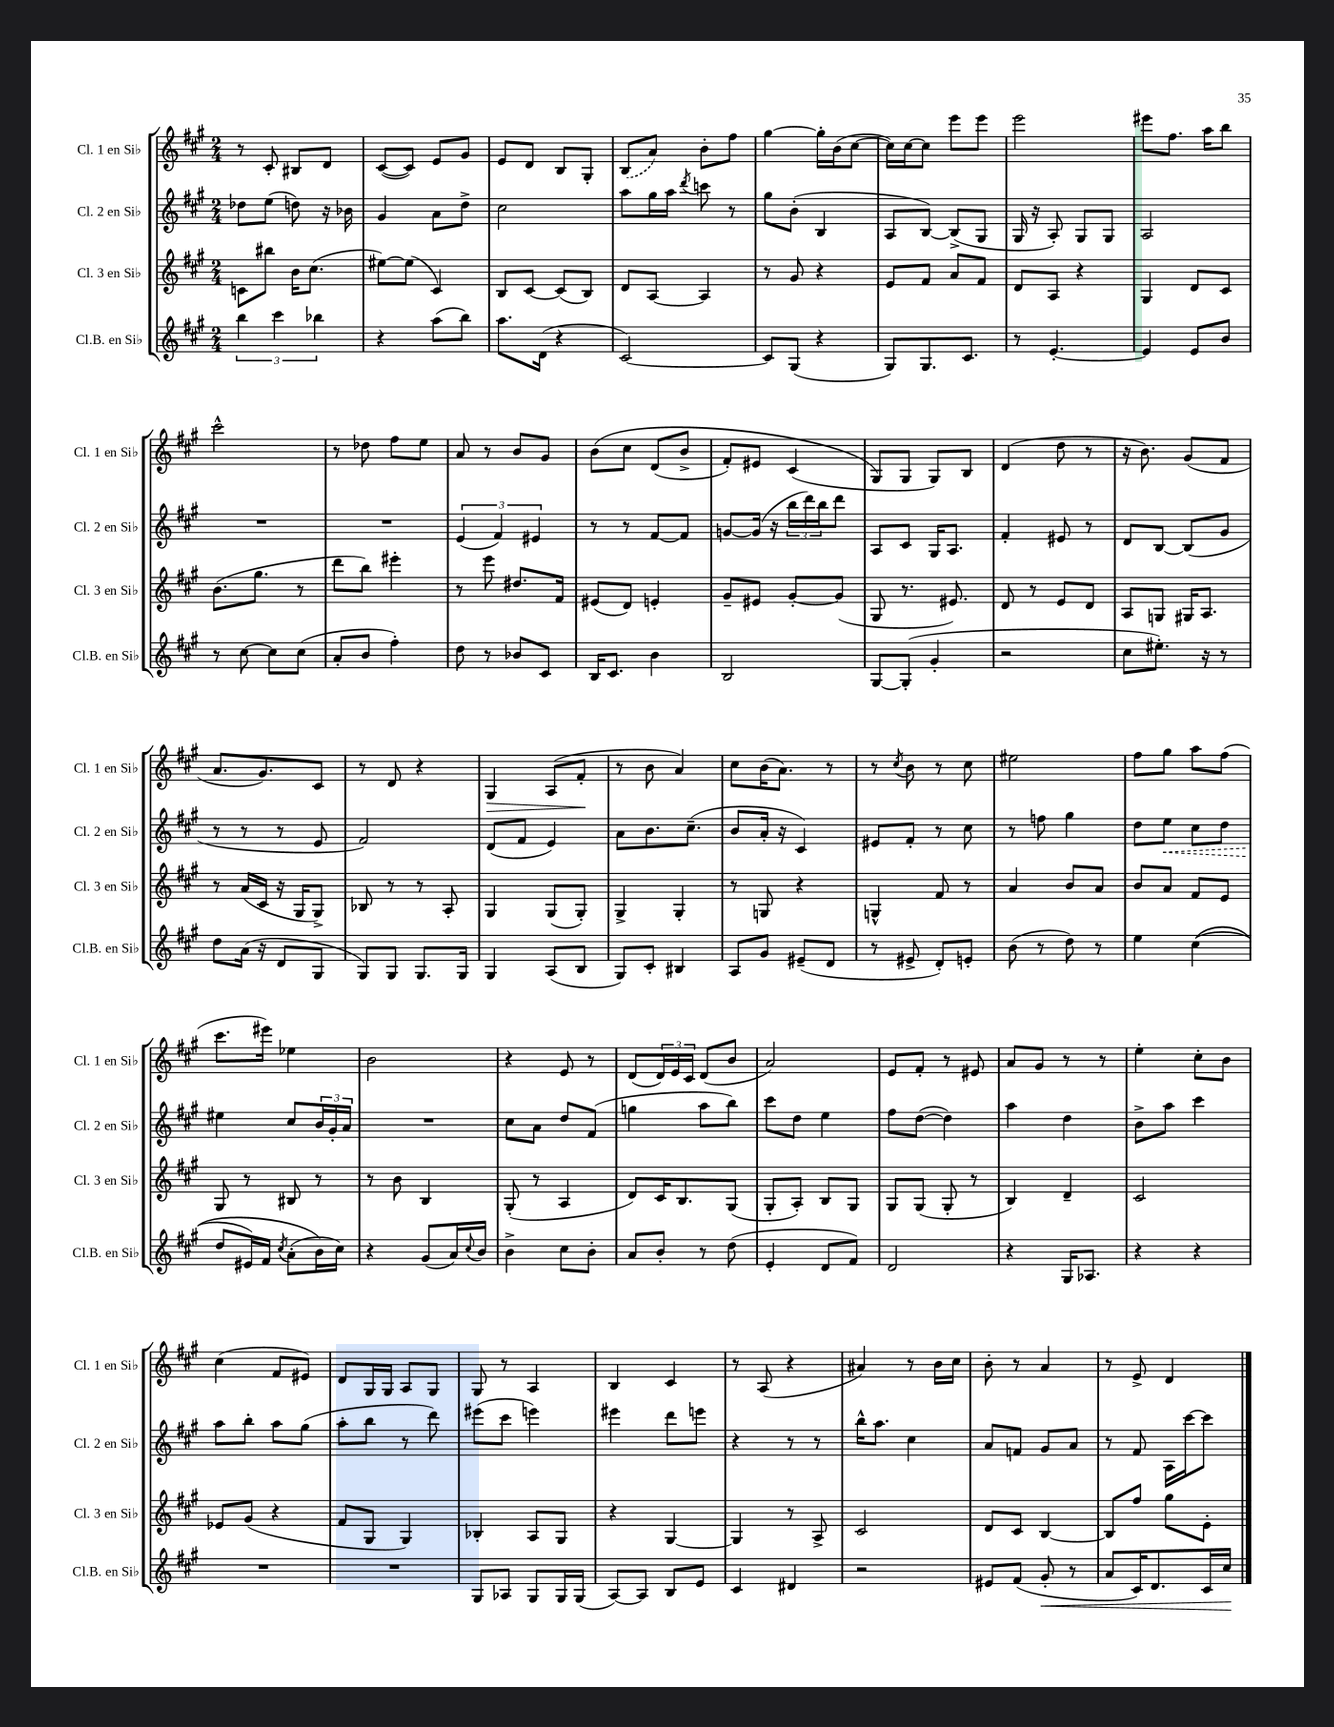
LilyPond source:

<<
\new StaffGroup <<
\new Staff = "s0" \with { instrumentName = "Cl. 1 en Sib" shortInstrumentName = "Cl. 1 en Sib" } {
    \clef treble \key a \major \numericTimeSignature \time 2/4
    r8 cis'8-. bis8 d'8 |
    cis'8~( cis'8) e'8 gis'8 |
    e'8 d'8 b8 gis8-. |
    \once \slurDashed b8( a'8) b'8-. fis''8 |
    gis''4~ gis''16-. b'16( cis''8~ |
    cis''16) cis''16~ cis''8 e'''8 e'''8 |
    e'''2 |
    eis'''8 fis''8. a''16 b''8 |
    cis'''2-^ |
    r8 des''8 fis''8 e''8 |
    a'8 r8 b'8 gis'8 |
    b'8\( cis''8 d'8( b'8-> |
    fis'8-.) eis'8 cis'4( |
    gis8\) gis8 gis8) b8 |
    d'4( d''8 r8 |
    r16 b'8.) gis'8( fis'8 |
    a'8. gis'8.) cis'8 |
    r8 d'8 r4 |
    gis4\> a8( fis'8-.\! |
    r8 b'8 a'4) |
    cis''8 b'16( a'8.) r8 |
    r8 \acciaccatura { cis''8 } b'8 r8 cis''8 |
    eis''2 |
    fis''8 gis''8 a''8 fis''8( |
    cis'''8. eis'''16) ees''4 |
    b'2 |
    r4 e'8 r8 |
    d'8( \tuplet 3/2 { d'16) e'16 cis'16 } d'8( b'8 |
    a'2) |
    e'8 fis'8-. r8 eis'8 |
    a'8 gis'8 r8 r8 |
    e''4-. cis''8-. b'8 |
    cis''4( fis'8 eis'8) |
    d'8 gis16 gis16 a8 gis8 |
    gis8 r8 a4 |
    b4 cis'4 |
    r8 a8( r4 |
    ais'4) r8 b'16 cis''16 |
    b'8-. r8 a'4 |
    r8 e'8-> d'4 \bar "|." |
}
\new Staff = "s1" \with { instrumentName = "Cl. 2 en Sib" shortInstrumentName = "Cl. 2 en Sib" } {
    \clef treble \key a \major \numericTimeSignature \time 2/4
    des''8 e''8( d''8) r16 bes'16 |
    gis'4 a'8 d''8-> |
    cis''2 |
    a''8 gis''16 a''16 \acciaccatura { d'''8 } c'''8 r8 |
    gis''8 b'8-.( b4 |
    a8 b8~) b8->( gis8 |
    gis16 r16 a8-.) gis8 gis8 |
    a2 |
    R2 |
    R2 |
    \tuplet 3/2 { e'4( fis'4) eis'4 } |
    r8 r8 fis'8~ fis'8 |
    g'8~ g'16( r16 \tuplet 3/2 { b''16 d'''16) b''16 } d'''8 |
    a8 cis'8 gis16 a8. |
    fis'4-. eis'8 r8 |
    d'8 b8~ b8( gis'8 |
    r8 r8 r8 e'8 |
    fis'2) |
    d'8( fis'8 e'4) |
    a'8 b'8. cis''8.--( |
    b'8 a'16-. r16 cis'4) |
    eis'8 fis'8-. r8 cis''8 |
    r8 f''8 gis''4 |
    d''8 \once \override Hairpin.style = #'dashed-line e''8\< cis''8 d''8 |
    eis''4\! cis''8 \tuplet 3/2 { b'16 gis'16-. a'16 } |
    R2 |
    cis''8 a'8 d''8 fis'8( |
    g''4 a''8 b''8) |
    cis'''8 d''8 e''4 |
    fis''8 d''8~( d''4) |
    a''4 d''4 |
    b'8-> a''8 cis'''4 |
    a''8 b''8-. a''8 gis''8( |
    a''8-. b''8 r8 d'''8) |
    eis'''8( cis'''8 e'''4) |
    eis'''4 d'''8 e'''8 |
    r4 r8 r8 |
    b''16-^ a''8. cis''4 |
    a'8 f'8 gis'8 a'8 |
    r8 fis'8 a16 cis'''16~ cis'''8 \bar "|." |
}
\new Staff = "s2" \with { instrumentName = "Cl. 3 en Sib" shortInstrumentName = "Cl. 3 en Sib" } {
    \clef treble \key a \major \numericTimeSignature \time 2/4
    c'8 bis''8 b'16 cis''8.( |
    eis''8~) eis''8( cis'4) |
    b8 cis'8~ cis'8( b8) |
    d'8 a8~ a4 |
    r8 gis'8 r4 |
    e'8 fis'8 a'8 fis'8 |
    d'8 a8 r4 |
    gis4 d'8 cis'8 |
    b'8.( gis''8. r8 |
    d'''8 b''8) eis'''4-. |
    r8 e'''8 dis''8. fis'16 |
    eis'8( d'8) e'4-. |
    gis'8-- eis'8 gis'8~-. gis'8( |
    gis8 r8. eis'8.) |
    d'8 r8 e'8 d'8 |
    a8 g8 gis16 a8. |
    r8 a'16( cis'16 r16 gis16 gis8->) |
    bes8 r8 r8 a8-. |
    gis4 gis8( gis8-.) |
    gis4-> gis4-. |
    r8 g8 r4 |
    g4-^ fis'8 r8 |
    a'4 b'8 a'8 |
    b'8 a'8 fis'8 e'8 |
    gis8 r8 bis8 r8 |
    r8 b'8 b4 |
    gis8-.( r8 a4 |
    d'8) cis'16 b8. gis8( |
    gis8-. a8-.) b8 gis8 |
    gis8 gis8( gis8-. r8 |
    b4) d'4-- |
    cis'2 |
    ees'8 gis'8( r4 |
    fis'8 gis8 gis4) |
    bes4-. a8 gis8 |
    r4 gis4~ |
    gis4 r8 a8-> |
    cis'2 |
    d'8 cis'8 b4~ |
    b8 fis''8 gis''8 e'8-. \bar "|." |
}
\new Staff = "s3" \with { instrumentName = "Cl.B. en Sib" shortInstrumentName = "Cl.B. en Sib" } {
    \clef treble \key a \major \numericTimeSignature \time 2/4
    \tuplet 3/2 { b''4 cis'''4 bes''4 } |
    r4 a''8( b''8) |
    a''8. d'16( r4 |
    cis'2~) |
    cis'8 gis8( r4 |
    gis8) gis8. cis'8. |
    r8 e'4.~-. |
    e'4 e'8 b'8 |
    r8 cis''8~ cis''8 cis''8( |
    a'8-. b'8 fis''4-.) |
    d''8 r8 bes'8 cis'8 |
    b16 cis'8. b'4 |
    b2 |
    gis8~ gis8-.( gis'4-. |
    r2 |
    cis''8 eis''8.-.) r16 r8 |
    d''8 a'16( r16 d'8 gis8 |
    gis8) gis8 gis8. gis16 |
    gis4 a8( b8 |
    gis8) cis'8-. bis4 |
    a8 gis'8 eis'8--( d'8 |
    r8 eis'8-> d'8-.) e'8-. |
    b'8( r8 d''8) r8 |
    e''4 cis''4(\( |
    d''8 eis'16) fis'16 \acciaccatura { cis''8 } a'8-.( b'16\) cis''16) |
    r4 gis'8( a'16) \appoggiatura { cis''8 } b'16 |
    b'4-> cis''8 b'8-. |
    a'8 b'8-. r8 d''8( |
    e'4-. d'8 fis'8) |
    d'2 |
    r4 gis16 aes8. |
    r4 r4 |
    R2 |
    R2 |
    gis8 aes8 gis8 gis16 gis16( |
    a8~) a8 b8 e'8 |
    cis'4 dis'4 |
    r2 |
    eis'8 fis'8( gis'8-.\< r8 |
    a'8 cis'16) d'8. cis'16 cis''16\! \bar "|." |
}
>>
>>
\layout { \context { \Score \remove "Bar_number_engraver" } }
